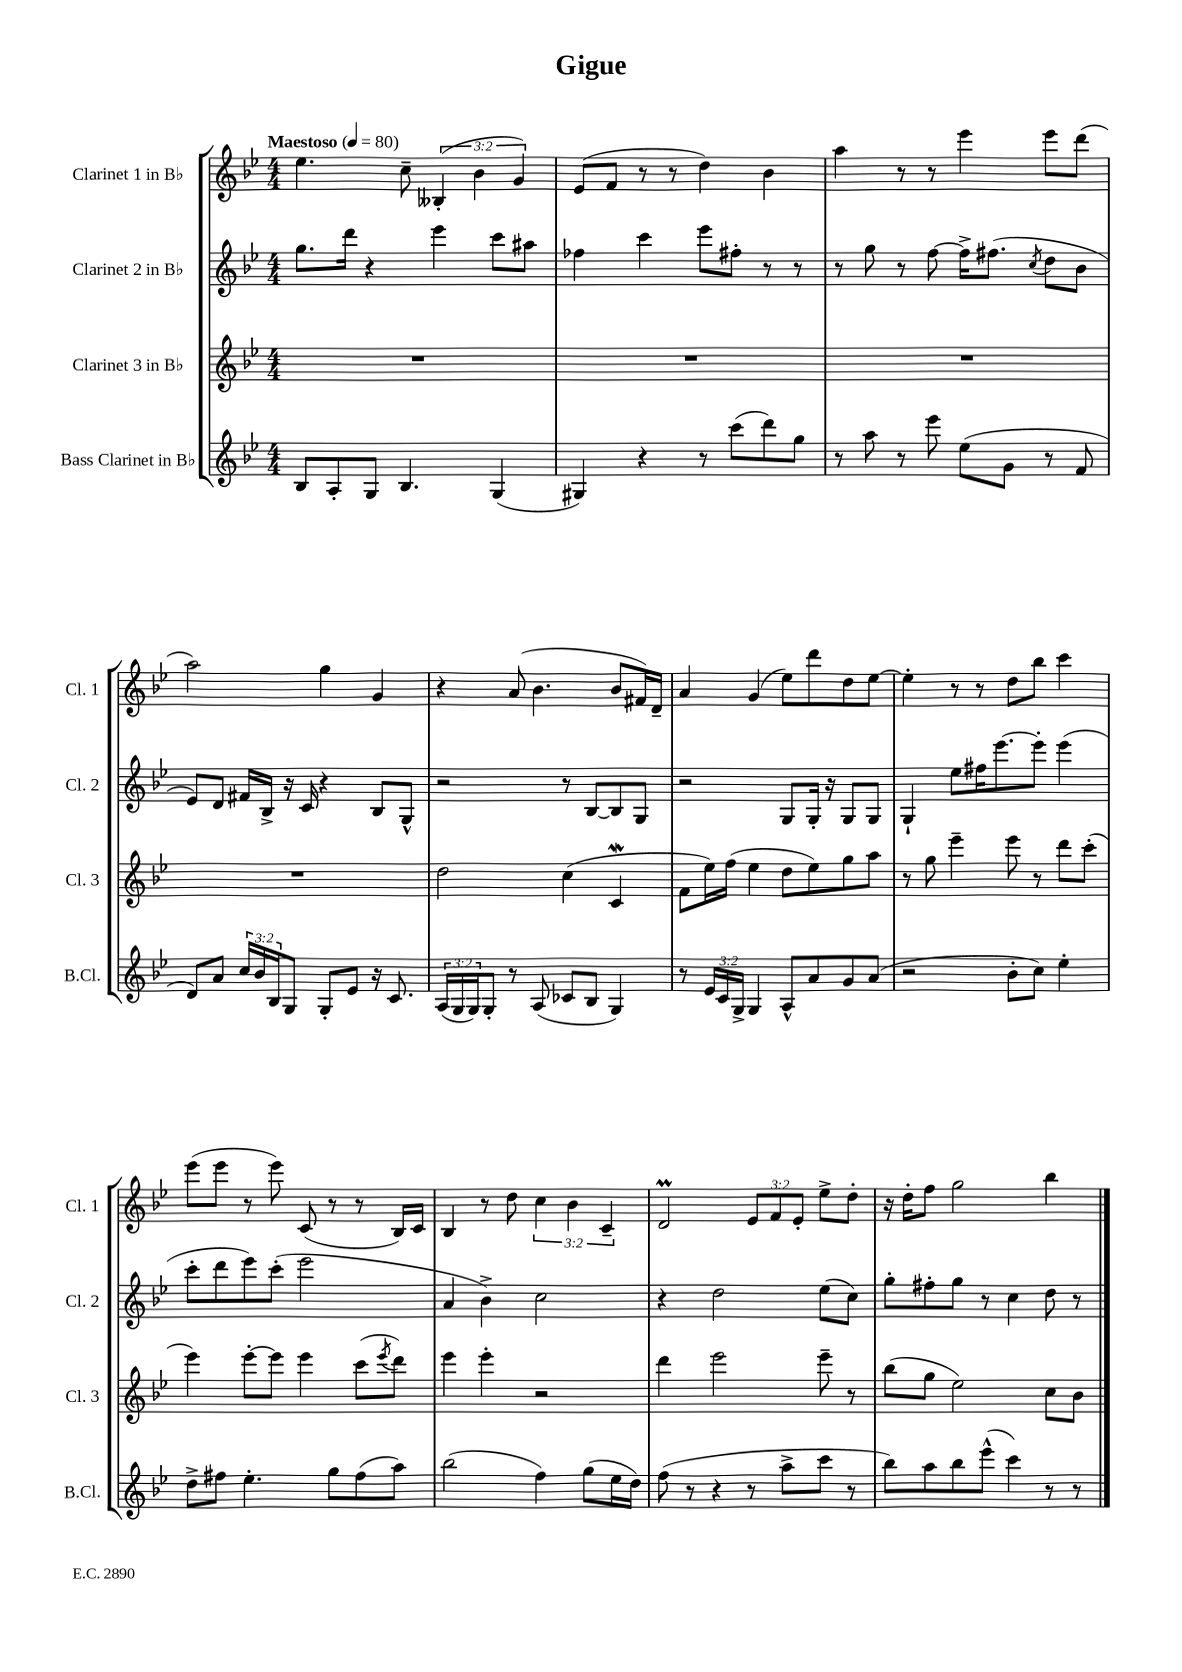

**kern	**kern	**kern	**kern
*part4	*part3	*part2	*part1
*staff4	*staff3	*staff2	*staff1
*I"Bass Clarinet in B♭	*I"Clarinet 3 in B♭	*I"Clarinet 2 in B♭	*I"Clarinet 1 in B♭
*I'B.Cl.	*I'Cl. 3	*I'Cl. 2	*I'Cl. 1
*clefG2	*clefG2	*clefG2	*clefG2
*k[b-e-]	*k[b-e-]	*k[b-e-]	*k[b-e-]
*M4/4	*M4/4	*M4/4	*M4/4
*MM80	*MM80	*MM80	*MM80
=1	=1	=1	=1
!	!	!	!LO:TX:a:B:t=Maestoso
8B-/L	1r	8.gg\L	4.ee-\
8A'/	.	.	.
.	.	16ddd\Jk	.
8G/J	.	4r	.
4.B-/	.	.	8cc~\
.	.	4eee-\	(6B--X'/
.	.	.	6b-\
(4G/	.	8ccc\L	.
.	.	.	6g/)
.	.	8aa#X\J	.
=2	=2	=2	=2
4G#X/)	1r	4ff-X\	(8e-/L
.	.	.	8f/J
4r	.	4ccc\	8r
.	.	.	8r
8r	.	8eee-\L	4dd\)
(8ccc\L	.	8ff#X'\J	.
8ddd\)	.	8r	4b-\
8gg\J	.	8r	.
=3	=3	=3	=3
8r	1r	8r	4aa\
8aa\	.	8gg\	.
8r	.	8r	8r
8eee-\	.	[8ff\	8r
(8ee-\L	.	16ff^\KL]	4eee-\
.	.	(8.ff#X\J	.
8g\J	.	.	.
.	.	8qcc/	.
8r	.	8dd\L	8eee-\L
8f/	.	8b-\J	(8ddd\J
!!LO:LB:g=z
=4	=4	=4	=4
8d/L)	1r	8e-/L)	2aa\)
8a/J	.	8d/J	.
24cc/LL	.	16f#X/LL	.
24b-/	.	.	.
.	.	16B-^/JJ	.
24B-/J	.	.	.
8G/J	.	16r	.
.	.	16c/	.
8G'/L	.	4r	4gg\
8e-/J	.	.	.
16r	.	8B-/L	4g/
8.c/	.	.	.
.	.	8G^^/J	.
=5	=5	=5	=5
(24A/LL	2dd\	2r	4r
24G/	.	.	.
24G/J)	.	.	.
8G'/J	.	.	.
8r	.	.	(8a/
(8A/	.	.	4.b-\
8c-X/L	(4cc\	8r	.
8B-/J	.	[8B-/L	.
4G/)	4cW/	8B-/]	8b-/L
.	.	8G/J	16f#X/L)
.	.	.	16d~/JJ
=6	=6	=6	=6
8r	8f\L	2r	4a/
24e-/LL	16ee-\L)	.	.
24c/	.	.	.
.	(16ff\JJ	.	.
24G^/JJ	.	.	.
4G/	4ee-\	.	(4g/
8A^^/L	8dd\L	8G/L	8ee-\L)
8a/	8ee-\)	16G'/Jk	8ddd\
.	.	16r	.
8g/	8gg\	8G/L	8dd\
(8a/J	8aa\J	8G/J	[8ee-\J
=7	=7	=7	=7
2r	8r	4G`/	4ee-'\]
.	8gg\	.	.
.	4eee-~\	8ee-\L	8r
.	.	16ff#X\K	8r
.	.	[8.eee-\	.
8b-'\L	8eee-\	.	8dd\L
8cc\J)	8r	8eee-'\J]	8bb-\J
4ee-'\	8ddd\L	(4eee-\	4ccc\
.	(8ccc'\J	.	.
!!LO:LB:g=z
=8	=8	=8	=8
8dd^\L	4eee-\)	8ccc'\L	(8eee-\L
8ff#X\J	.	8ddd\	8eee-\J
4.ee-'\	[8eee-'\L	8eee-\)	8r
.	8eee-\J]	(8ccc'\J	8eee-\)
.	4eee-\	2eee-\	(8c/
8gg\L	.	.	8r
(8ff#\	(8ccc\L	.	8r
.	8qeee-/	.	.
8aa\J)	8ddd\J)	.	16B-/LL)
.	.	.	16c/JJ
=9	=9	=9	=9
(2bb-\	4eee-\	4a/	4B-/
.	4eee-'\	4b-^\)	8r
.	.	.	8dd\
4ff\)	2r	2cc\	6cc\
.	.	.	6b-\
(8gg\L	.	.	.
.	.	.	6c~/
16ee-\L	.	.	.
16dd\JJ)	.	.	.
=10	=10	=10	=10
(8ff\	4ddd\	4r	2dm/
8r	.	.	.
4r	2eee-\	2dd\	.
8r	.	.	12e-/L
.	.	.	12f/
8aa^\L	.	.	.
.	.	.	12e-'/J
8ccc\J	8eee-~\	(8ee-\L	8ee-^\L
8r	8r	8cc\J)	8dd'\J
=11	=11	=11	=11
8bb-\L)	(8bb-\L	8gg'\L	16r
.	.	.	16dd'\KL
8aa\	8gg\J	8ff#X'\	8ff\J
8bb-\	2ee-\)	8gg\J	2gg\
(8eee-^^\J	.	8r	.
4ccc\)	.	4cc\	.
8r	8cc\L	8dd\	4bb-\
8r	8b-\J	8r	.
==	==	==	==
*-	*-	*-	*-
